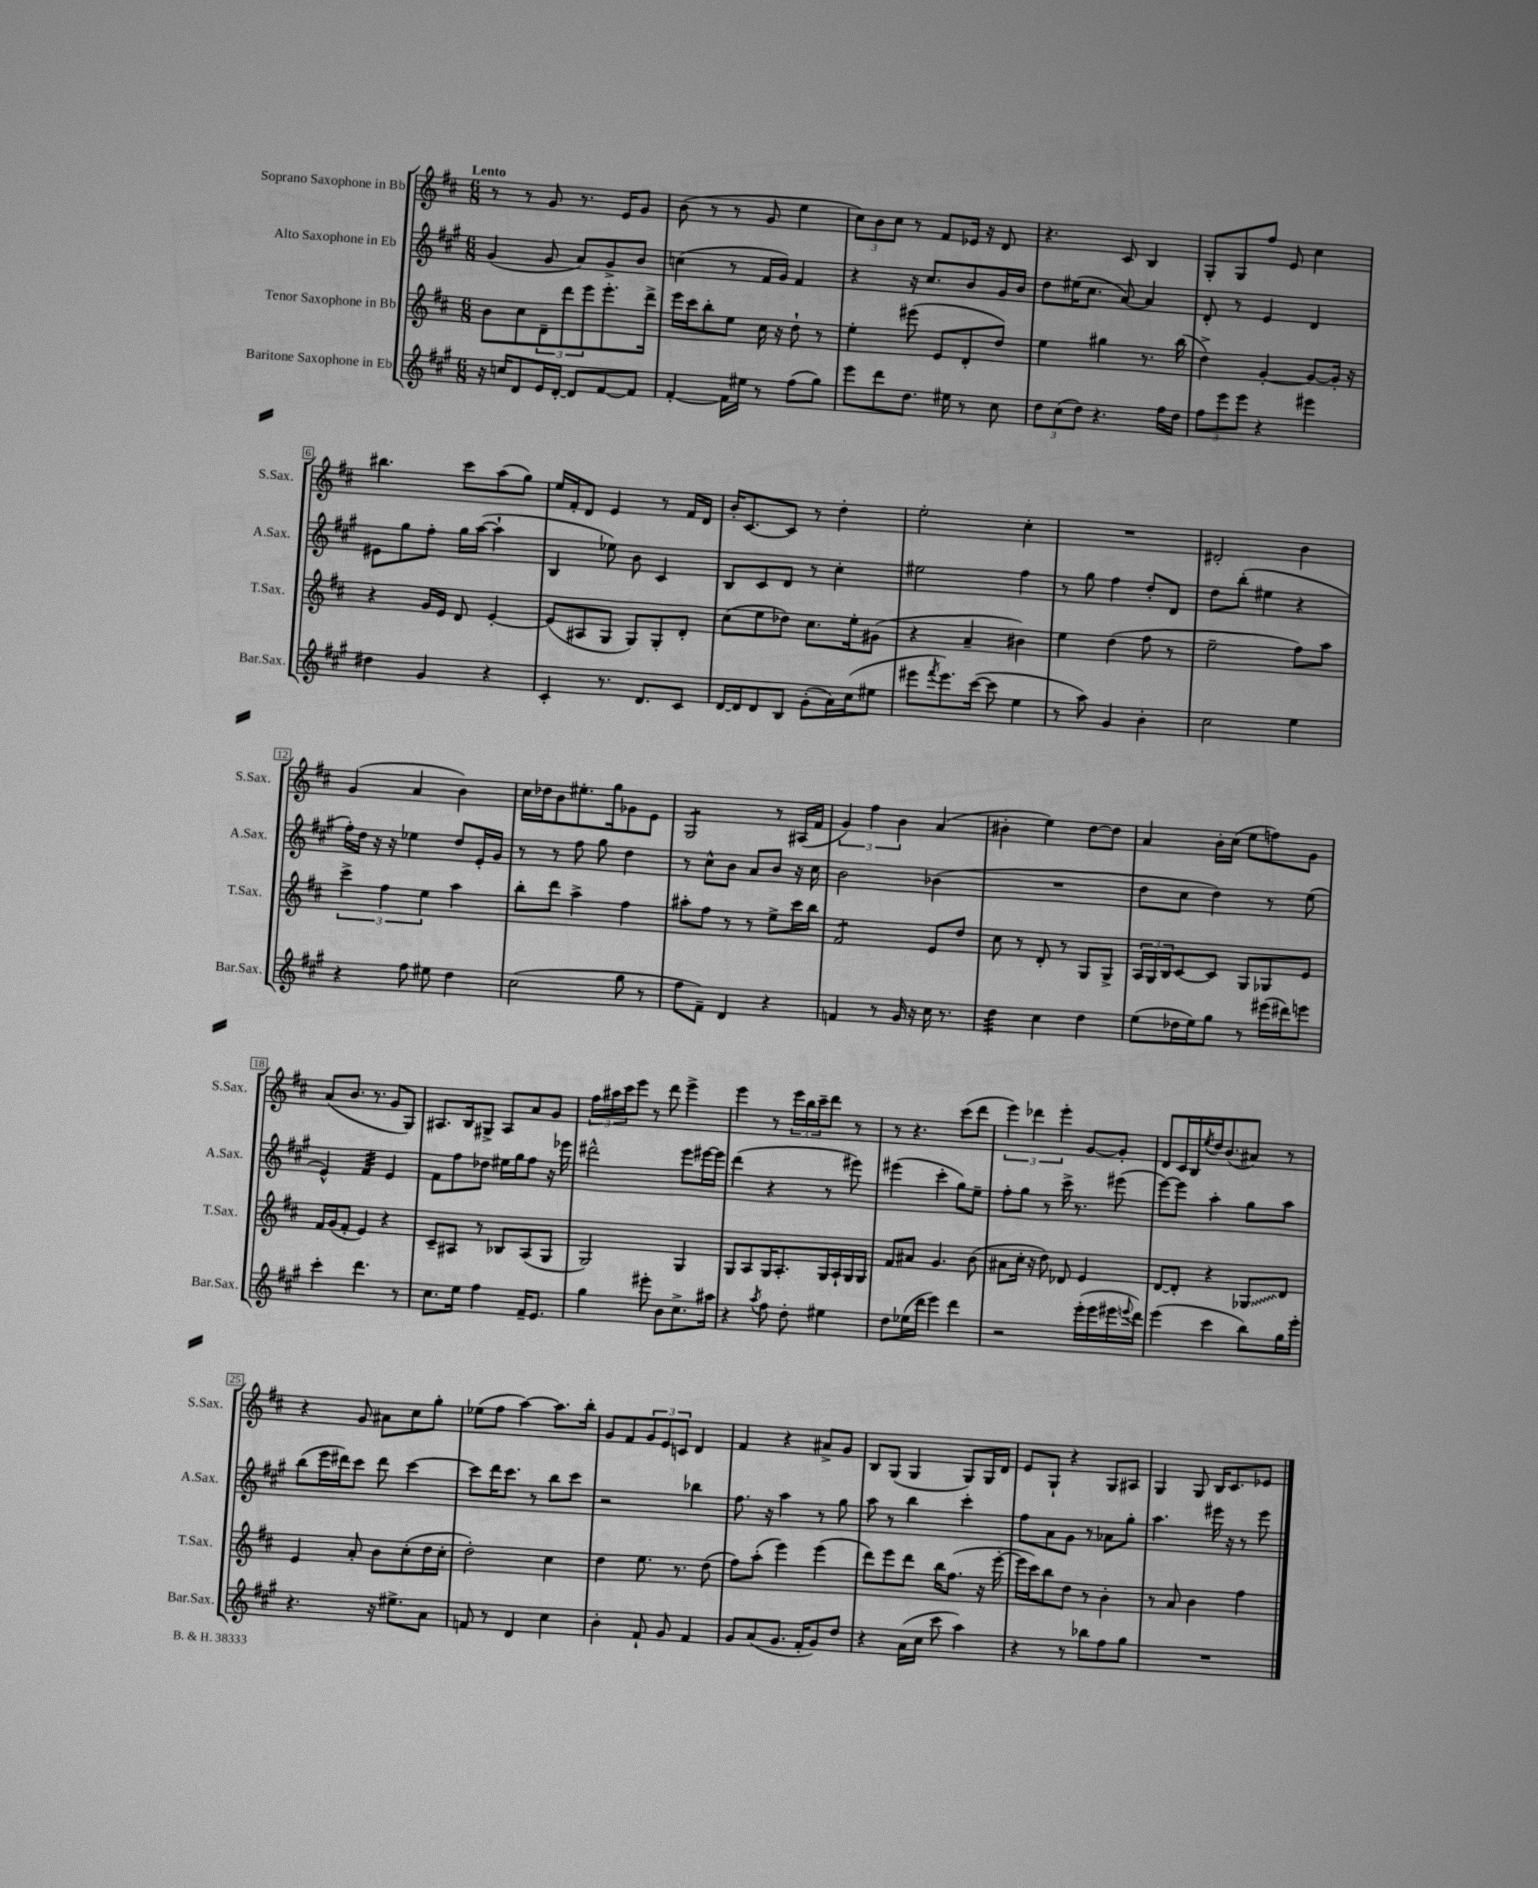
<<
\new StaffGroup <<
\new Staff = "s0" \with { instrumentName = "Soprano Saxophone in Bb" shortInstrumentName = "S.Sax." } {
    \clef treble \key d \major \numericTimeSignature \time 6/8 \tempo "Lento"
    r8 r8 g'8 r8. e'16 g'8 |
    b'8( r8 r8 g'8 e''4 |
    \tuplet 3/2 { cis''8) b'8 cis''8 } r8 fis'8 ees'16 r16 d'8 |
    r4. cis'8 b4 |
    g8-. g8 fis''8 e'8 cis''4 |
    bis''4. cis'''8 a''8( g''8) |
    e''16 fis'16-. d'8 e'4 r8 fis'16 d'16 |
    b'16-. cis'8.~ cis'8 r8 d''4-. |
    e''2-. cis''4-. |
    R2. |
    dis'2-. b'4 |
    g'4( a'4 b'4) |
    cis''16 des''16 b'8 eis''8.-. g''16 ges'8 e'8 |
    g2:8 r8 ais16( fis'16 |
    \tuplet 3/2 { g'4) fis''4 b'4 } a'4( |
    bis'4-. e''4) d''8~ d''8 |
    a'4 b'16-. cis''16( e''8 f''8) g'8 |
    a'8( b'8. r8. g'8 g8) |
    ais8. b16 gis8-> ais8 a'8 g'8 |
    \tuplet 3/2 { fis''16 ais''16 cis'''16 } e'''8 r8 d'''8 e'''4-> |
    e'''4 r8 \tuplet 3/2 { e'''16 b''16 cis'''16-- } d'''8 r8 |
    r8 r4. cis'''8( d'''8 |
    \tuplet 3/2 { e'''4) des'''4 e'''4-. } g'8~ g'8-. |
    d'8 cis'16 b16 \acciaccatura { e''8 } d''16 b'8.( ais'8) r8 |
    r4 g'8 ais'8 cis''8 g''8-. |
    ees''8( fis''8 a''4~) a''8. b''16-. |
    g'8 fis'8 \tuplet 3/2 { g'8 e'8 c'8 } d'4 |
    fis'4 r4 ais'8-> g'8 |
    b8 g8( g4 g8) g16 d'16 |
    e'8 g8-! r4 g8 ais8 |
    g4 g8 b16 cis'8. ees'8 \bar "|." |
}
\new Staff = "s1" \with { instrumentName = "Alto Saxophone in Eb" shortInstrumentName = "A.Sax." } {
    \clef treble \key a \major \numericTimeSignature \time 6/8
    gis'4( gis'8 a'8) gis'8-> b'8 |
    c''4( r8 fis'16 gis'16) fis'4 |
    r4 r16 cis''8. b'8 gis'16 b'16 |
    d''8 eis''16( cis''8. a'8~) a'4 |
    d'8-. r8 e'4 d'4 |
    eis'8 gis''8 fis''8-. gis''16 a''16~( a''4-! |
    b4 ees''8) b'8 cis'4 |
    b8 cis'8 d'8 r8 cis''4-. |
    eis''2 fis''4 |
    r8 gis''8 fis''4 d''8-. d'8 |
    d''8 b''8-.( eis''4 r4 |
    fis''16-.) d''16 r16 r16 ees''4 d''8 e'16-. gis'16 |
    r8 r8 fis''8 gis''8 d''4 |
    r8 cis''8-^ b'8 a'8 b'8 r16 cis''16 |
    b'2 bes'4( |
    R2. |
    d''8 cis''8 d''4) r8 e''8( |
    e'4-^) fis'4:32 e'4 |
    fis'8 fis''8 des''8 eis''16 gis''16 fis''8 r16 ees'''16 |
    dis'''2-^ e'''8 eis'''16~ eis'''16 |
    d'''4( r4 r8 eis'''8) |
    eis'''4( cis'''4-. gis''8) e''8-- |
    fis''8-. gis''8 r8 cis'''16-> r8. eis'''8( |
    e'''8~) e'''8 a''4-. gis''8 a''8 |
    b''8( e'''16 dis'''16) cis'''8 dis'''8 cis'''4~ |
    cis'''8 d'''16 cis'''8. r8 b''8 cis'''8 |
    r2 bes''4 |
    fis''8. r16 a''4 r8 gis''8 |
    a''8 r8 b''4 cis'''4-. |
    fis''8 a'8 gis'8 r8 aes'8 gis''8-. |
    a''4. eis'''16 r16 r8 eis'''8 \bar "|." |
}
\new Staff = "s2" \with { instrumentName = "Tenor Saxophone in Bb" shortInstrumentName = "T.Sax." } {
    \clef treble \key d \major \numericTimeSignature \time 6/8
    b'8 cis''8 \tuplet 3/2 { d'8-- d'''8 e'''8 } e'''8.-. d'''16-> |
    e'''16 cis'''16 b''8-. e''8 cis''16 r16 d''8-! r8 |
    e''4-. eis'''8( e'8 d'8-. d''8) |
    e''4 gis''4 r8. b''16( |
    d''4->) g'4~-. g'8~ g'16-. r16 |
    r4 g'16 e'16 d'8 e'4~-. |
    e'8( ais8 g8 g8) g8-. d'8-. |
    cis''8( e''8 des''8) cis''8. e''16-. gis'8( |
    r4 a'4-- bis'4) |
    e''4 d''4( fis''8 r8 |
    e''2-- fis''8) a''8 |
    \tuplet 3/2 { cis'''4-> fis''4 e''4 } a''4 |
    b''8-. d'''8 a''4-> fis''4 |
    ais''8-. fis''8 r8 r8 e''8-> cis'''16 b''16 |
    fis'2:8 e'8 d''8 |
    cis''8 r8 d'8-. r8 g8 g8-> |
    \tuplet 3/2 { a16 g16 b16 } cis'8~ cis'8 g8 ges8 e'8 |
    fis'16 g'16( fis'8-. e'4) r4 |
    cis'8-- ais8 r8 bes8 ais8( g8 |
    g2) g4 |
    g8 a8 g16 a8.-. g16 a16-! g16 g16 |
    fis'8 ais'8 g'4. b'8( |
    ais'8 cis''16-. r16 d''8) des'8 e'4 |
    d'8~ d'8-. r4 \once \override Glissando.style = #'zigzag ges8\glissando d'8 |
    e'4 a'8-. b'8 cis''8-.( d''16 cis''16-. |
    d''2-.) cis''4 |
    d''4 e''8. r8. d''8( |
    fis''8) a''8-.( e'''4) e'''4( |
    d'''8) e'''8 d'''8 b''16 fis''8.( r16 e'''16~-. |
    e'''16 cis'''16) b''8 d''8 r8 b'4-. |
    r8 a'8 b'4 fis''4 \bar "|." |
}
\new Staff = "s3" \with { instrumentName = "Baritone Saxophone in Eb" shortInstrumentName = "Bar.Sax." } {
    \clef treble \key a \major \numericTimeSignature \time 6/8
    r16 c''16 d'8 e'16 d'16~-. d'8 fis'8~ fis'8 |
    fis'4~-. fis'16 eis''16 r8 fis''8( gis''8) |
    e'''8 d'''8 d''8. eis''16 r8 cis''8 |
    \tuplet 3/2 { d''8 cis''8( d''8) } r4. fis''16 d''16 |
    \tuplet 3/2 { fis''8 e'''8 e'''8 } r4 eis'''4 |
    dis''4 gis'4 r4 |
    cis'4-. r8. d'8. cis'8 |
    d'16~ d'16 d'8 b8 gis'8-.( a'16) cis''16( eis''8 |
    eis'''8 \acciaccatura { fis'''8 } eis'''8.) cis'''16~( cis'''8 e''4 |
    r8 a''8) gis'4 b'4-. |
    cis''2 e''4 |
    r4 fis''8 eis''8 d''4 |
    cis''2( gis''8 r8 |
    fis''8 fis'8--) d'4 r4 |
    f'4 r8 gis'16 r16 cis''16 r8. |
    d''4:32 cis''4 d''4 |
    e''8( des''16 e''16) gis''8 r8 eis'''16( dis'''16) e'''8 |
    cis'''4-. d'''4. r8 |
    cis''8. e''16 fis''4 fis'16-- e'8. |
    gis''4 eis'''8-. b'8 cis''8.-> ais''16 |
    r4 \acciaccatura { a''8 } fis''8 d''8-. eis''4 |
    d''8 ees''16( d'''16 e'''4) d'''4 |
    r2 e'''16-.( e'''16 eis'''16 \appoggiatura { e'''8 } d'''16) |
    e'''4( cis'''4 b''8) gis''16 e'''16-. |
    r4. r16 eis''8.-> a'8 |
    f'8 r8 d'4 cis''4 |
    b'4-. fis'8-! gis'8 fis'4 |
    gis'8 a'8( gis'8. fis'16-. gis'8) d''8 |
    r4 a'16( cis''16 cis'''8 a''4) |
    r4 r8 bes''8 fis''8 gis''8 |
    R2. \bar "|." |
}
>>
>>
\layout { \context { \Score \override BarNumber.stencil = #(make-stencil-boxer 0.1 0.3 ly:text-interface::print) } }
